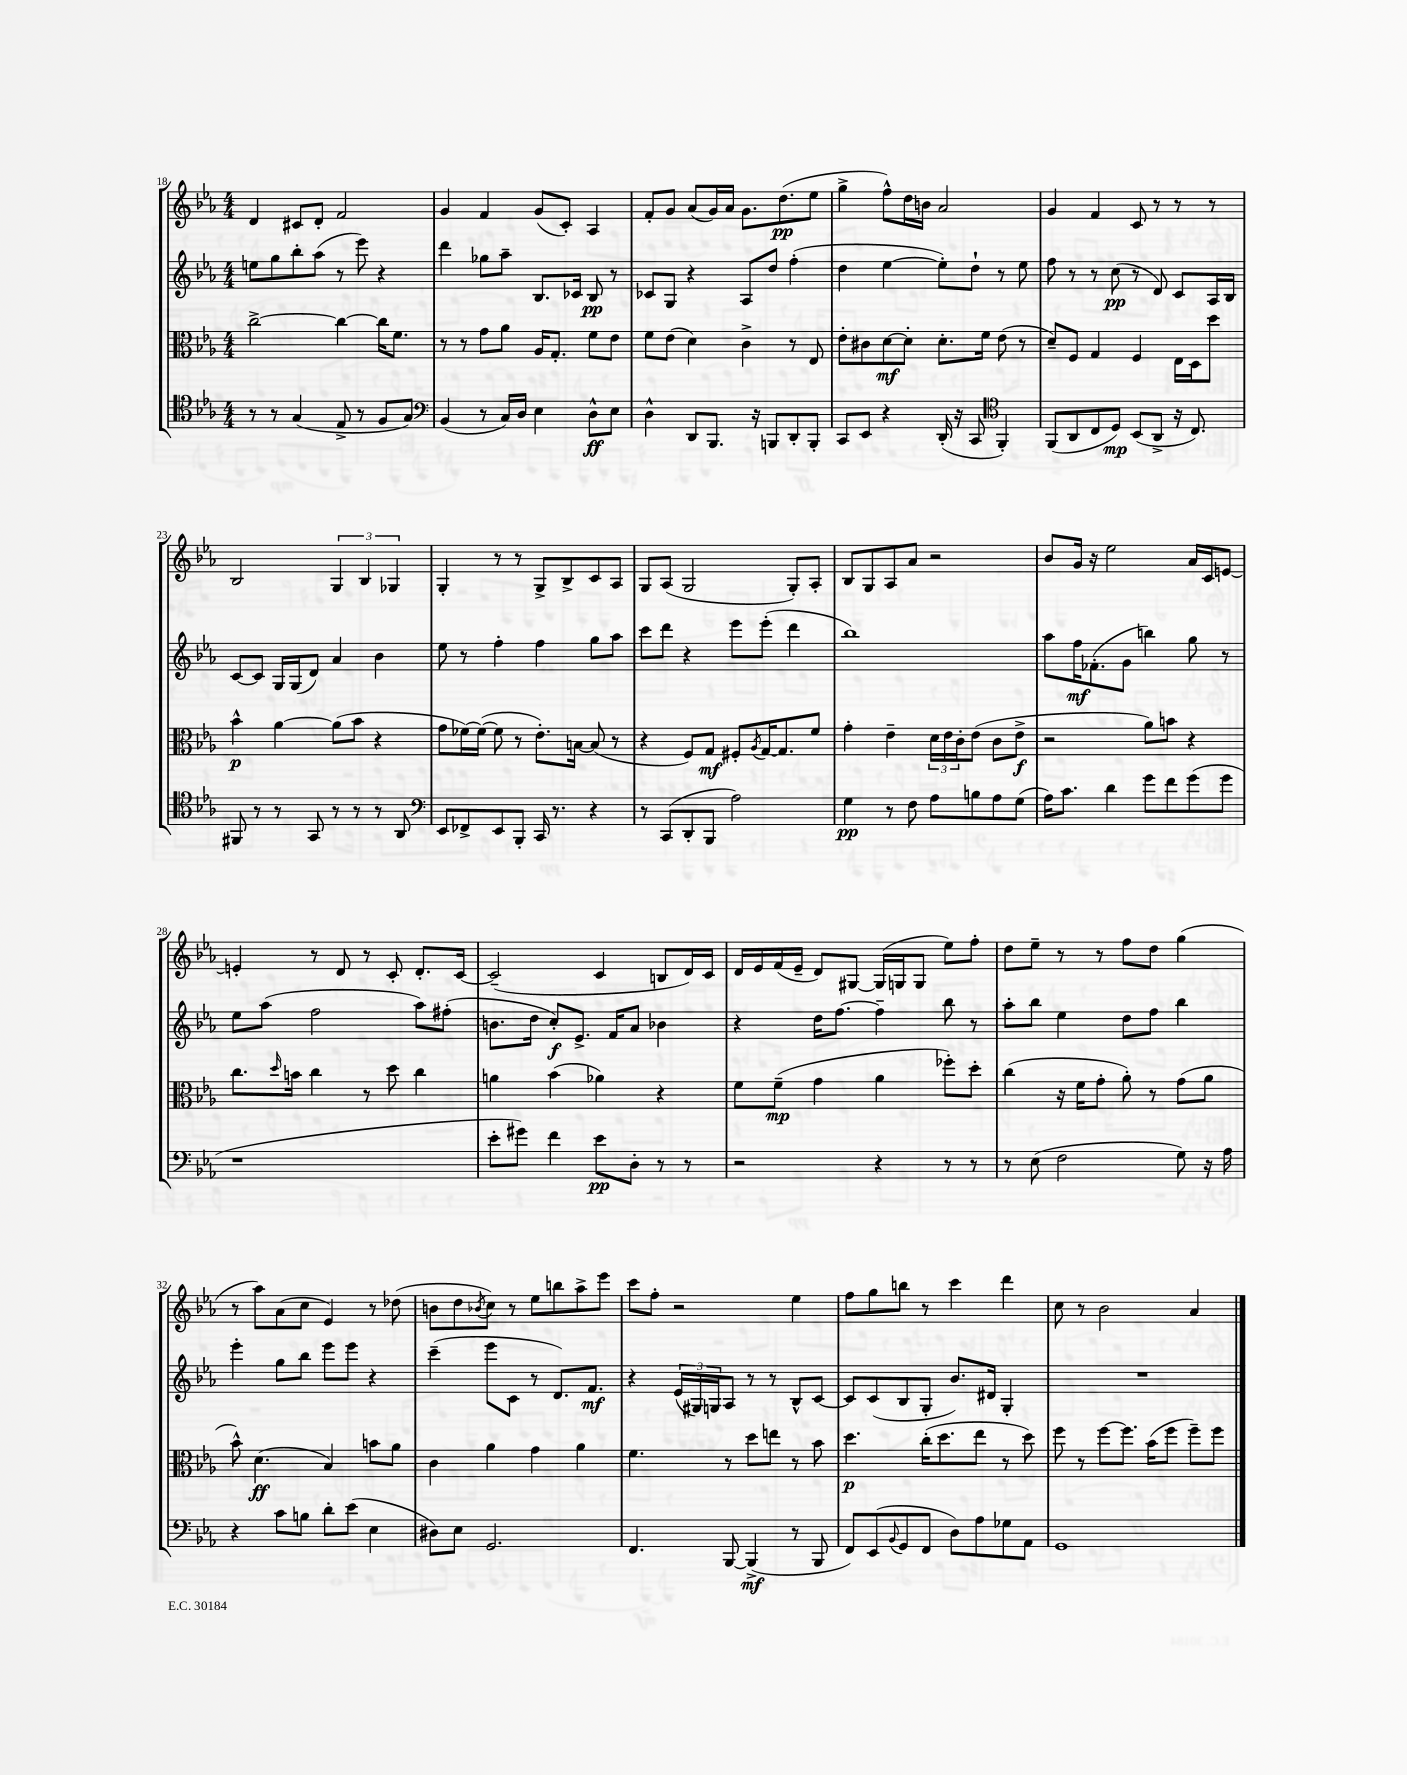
<<
\new StaffGroup <<
\new Staff = "s0" {
    \clef treble \key ees \major \numericTimeSignature \time 4/4
    d'4 cis'8 d'8-. f'2 |
    g'4 f'4 g'8( c'8-.) aes4 |
    f'8-. g'8 aes'8( g'16) aes'16 g'8. d''8.\pp( ees''8 |
    g''4-> f''8-^) d''16 b'16 aes'2 |
    g'4 f'4 c'8 r8 r8 r8 |
    bes2 \tuplet 3/2 { g4 bes4 ges4 } |
    g4-. r8 r8 g8-> bes8-> c'8 aes8 |
    g8 aes8( g2 g8-.) aes8-. |
    bes8 g8 aes8 aes'8 r2 |
    bes'8 g'16 r16 ees''2 aes'16 c'16 e'8~ |
    e'4-. r8 d'8 r8 c'8-. d'8.-. c'16~ |
    c'2--( c'4 b8 d'16) c'16 |
    d'16 ees'16 f'16( ees'16-- d'8) gis8~ gis16( g16 g8 ees''8) f''8-. |
    d''8 ees''8-- r8 r8 f''8 d''8 g''4( |
    r8 aes''8) aes'8( c''8 ees'4) r8 des''8( |
    b'8 d''8 \acciaccatura { bes'8 } c''8) r8 ees''8 b''8 aes''8-> ees'''8 |
    c'''8 f''8-. r2 ees''4 |
    f''8 g''8 b''8 r8 c'''4 d'''4 |
    c''8 r8 bes'2 aes'4 \bar "|." |
}
\new Staff = "s1" {
    \clef treble \key ees \major \numericTimeSignature \time 4/4
    e''8 g''8 bes''8-. aes''8( r8 ees'''8) r4 |
    d'''4 ges''8 aes''8-- bes8. ces'16 bes8\pp r8 |
    ces'8 g8 r4 aes8 d''8 f''4-.( |
    d''4 ees''4~ ees''8-.) d''8-! r8 ees''8 |
    f''8 r8 r8 c''8\pp( r8 d'8) c'8 aes16 bes16 |
    c'8~ c'8 g16 g16( d'8) aes'4 bes'4 |
    ees''8 r8 f''4-. f''4 g''8 aes''8 |
    c'''8 d'''8 r4 ees'''8 ees'''8-.( d'''4 |
    bes''1) |
    aes''8 f''16\mf fes'8.-.( g'8 b''4) g''8 r8 |
    ees''8 aes''8( f''2 aes''8) fis''8-.( |
    b'8. d''16 c''8-.\f) ees'8.-> f'16 aes'8 bes'4 |
    r4 d''16 f''8.~ f''4-- bes''8 r8 |
    aes''8-. bes''8 ees''4 d''8 f''8 bes''4 |
    ees'''4-. g''8 bes''8 ees'''8 ees'''8 r4 |
    c'''4--( ees'''8 c'8 r8 d'8.) f'8.\mf |
    r4 \tuplet 3/2 { ees'16( gis16) g16 } aes8 r8 r8 bes8-^ c'8~ |
    c'8 c'8( bes8 g8-. bes'8.) dis'16 g4-. |
    R1 \bar "|." |
}
\new Staff = "s2" {
    \clef alto \key ees \major \numericTimeSignature \time 4/4
    c''2~-> c''4~ c''16 f'8. |
    r8 r8 g'8 aes'8 aes16 g8.-. f'8 ees'8 |
    f'8 ees'8( d'4) c'4-> r8 ees8 |
    ees'8-. cis'8 d'8~\mf d'8-. d'8.-. f'16 ees'8( r8 |
    d'8--) f8 g4 f4 ees16 d16 d''8 |
    bes'4-^\p aes'4~ aes'8( bes'8 r4 |
    g'8 fes'16~) fes'16~( fes'8 r8 ees'8.-.) b16~ b8( r8 |
    r4 f8) g8\mf fis8-. \acciaccatura { aes8 } g16~ g8. f'8 |
    g'4-. ees'4-- \tuplet 3/2 { d'16 ees'16 c'16-. } ees'8( c'8 ees'8->\f |
    r2 aes'8) b'8 r4 |
    c''8. \grace { d''16 } b'16 c''4 r8 d''8 c''4 |
    a'4 bes'4( aes'4) r4 |
    f'8 f'8--\mp( g'4 aes'4 fes''8-.) d''8-. |
    c''4( r16 f'16 g'8-. aes'8-.) r8 g'8( aes'8 |
    bes'8-^) d'4.\ff( bes4) b'8 aes'8 |
    c'4 aes'4 g'4 aes'4 |
    f'4. r8 d''8 e''8 r8 bes'8 |
    d''4.\p c''16-.( d''8. ees''8 r8 d''8) |
    f''8 r8 f''8~ f''8. bes'16( f''8 f''8--) f''8 \bar "|." |
}
\new Staff = "s3" {
    \clef tenor \key ees \major \numericTimeSignature \time 4/4
    r8 r8 g4( ees8-> r8 f8 g8) |
    \clef bass bes,4( r8 c16) d16 ees4 d8-^\ff ees8 |
    d4-^ d,8 bes,,8. r16 b,,8 d,8-. b,,8-. |
    c,8 ees,8 r4 d,16-.( r16 c,8 \clef tenor f,4-.) |
    f,8( aes,8 c8 d8\mp) bes,8( aes,8-> r16 c8.) |
    fis,8 r8 r8 g,8 r8 r8 r8 aes,8 |
    \clef bass ees,8 fes,8-> ees,8 bes,,8-. c,16 r8. r4 |
    r8 c,8( d,8-. bes,,8 aes2) |
    g4\pp r8 f8 aes8 b8 aes8 g8( |
    aes16) c'8. d'4 g'8 f'8 g'8( g'8 |
    r1 |
    ees'8-. gis'8) f'4 ees'8\pp d8-. r8 r8 |
    r2 r4 r8 r8 |
    r8 ees8( f2 g8) r16 aes16 |
    r4 c'8 b8 d'8-. ees'8( ees4 |
    dis8) ees8 g,2. |
    f,4. bes,,8~ bes,,4->\mf( r8 bes,,8 |
    f,8) ees,8( \appoggiatura { bes,8 } g,8 f,8 d8) aes8 ges8 aes,8 |
    g,1 \bar "|." |
}
>>
>>
\layout { \context { \Score currentBarNumber = #18 } }
